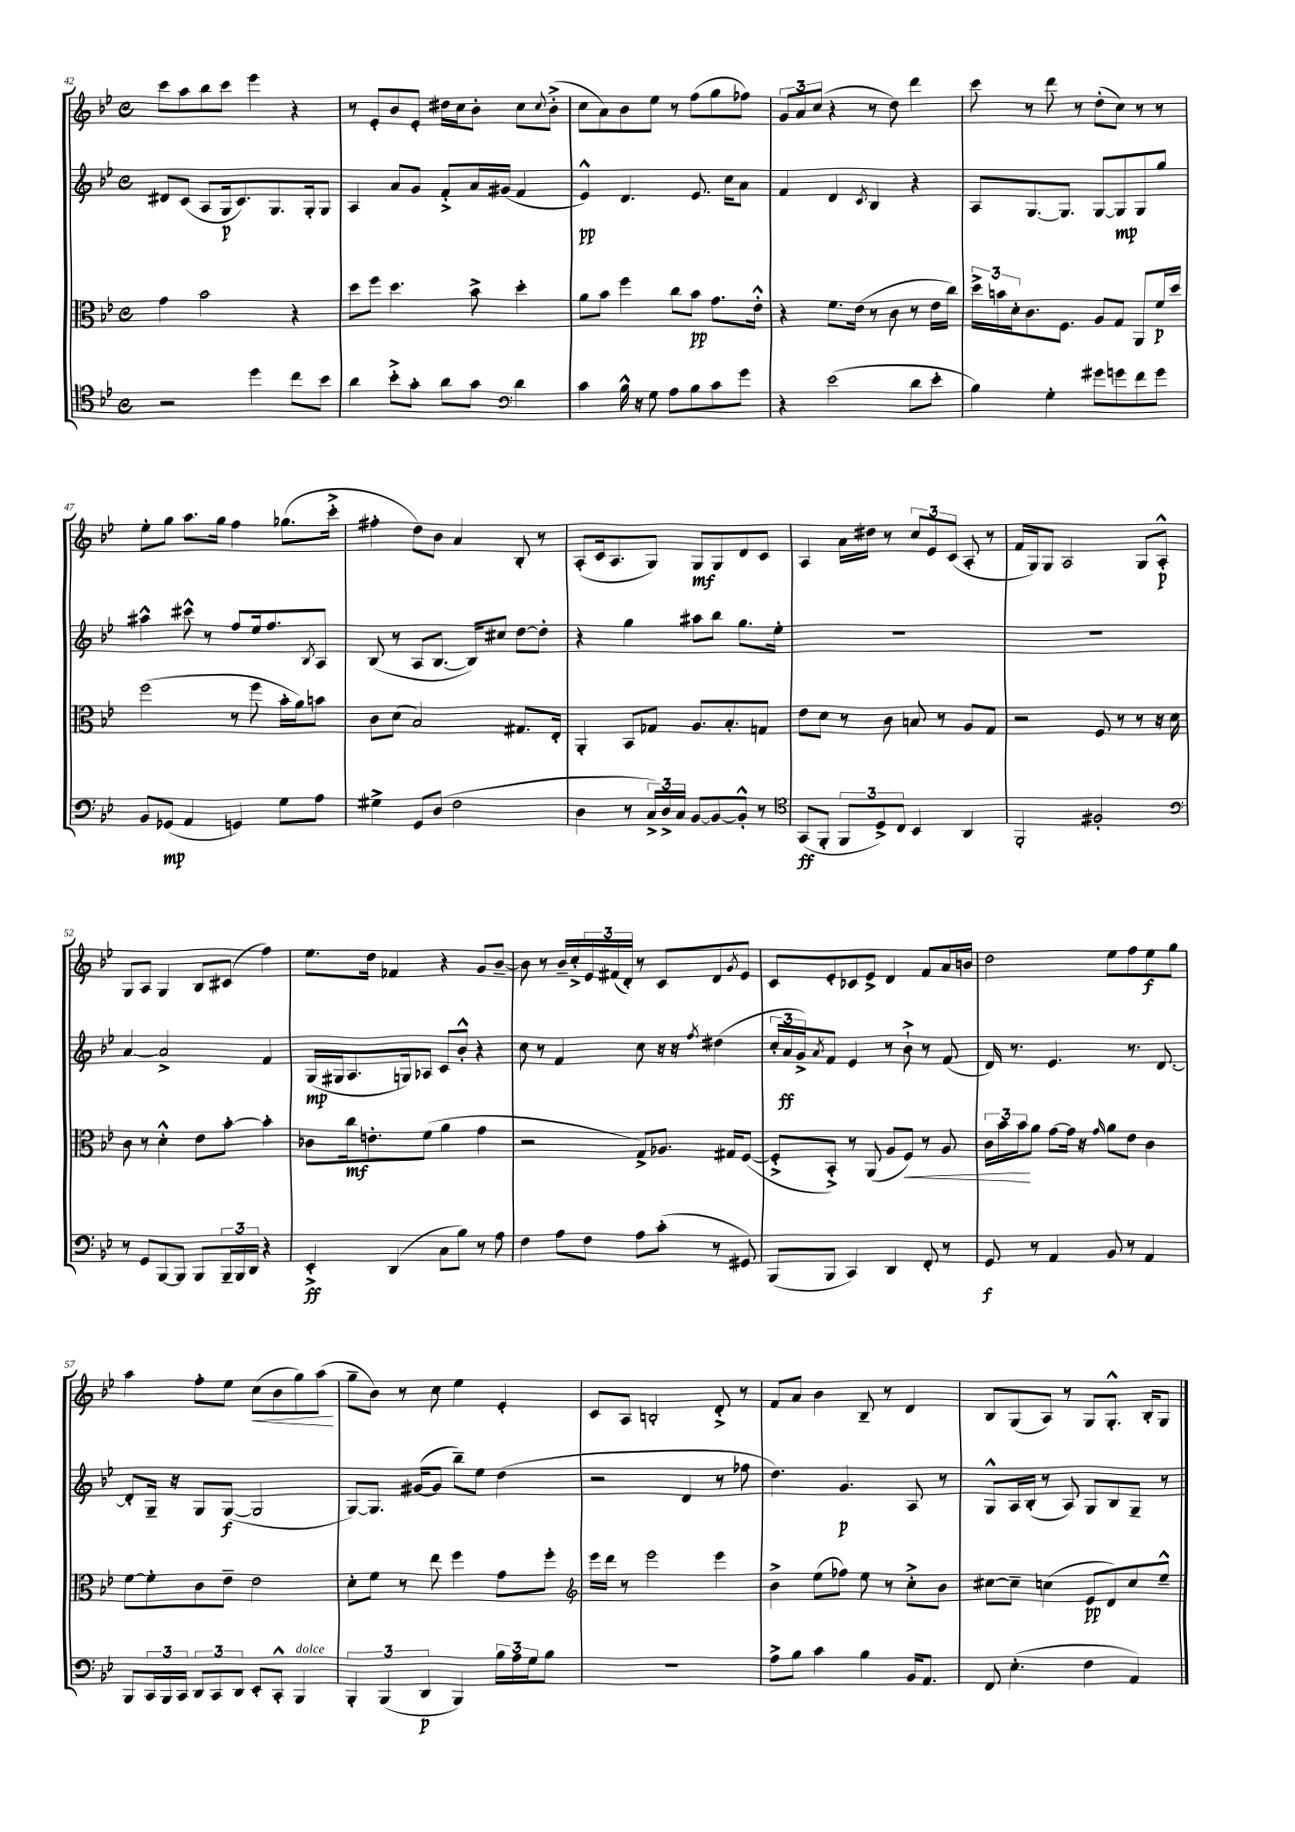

**kern	**dynam	**kern	**dynam	**kern	**dynam	**kern	**dynam
*part4	*part4	*part3	*part3	*part2	*part2	*part1	*part1
*staff4	*staff4	*staff3	*staff3	*staff2	*staff2	*staff1	*staff1
*clefC4	*	*clefC3	*	*clefG2	*	*clefG2	*
*k[b-e-]	*	*k[b-e-]	*	*k[b-e-]	*	*k[b-e-]	*
*M4/4	*	*M4/4	*	*M4/4	*	*M4/4	*
*met(c)	*	*met(c)	*	*met(c)	*	*met(c)	*
=42	=42	=42	=42	=42	=42	=42	=42
2r	.	4g\	.	8d#X/L	.	8ccc\L	.
.	.	.	.	(8c/J	.	8aa\	.
.	.	2b-\	.	8A/L	.	8bb-\	.
.	.	.	.	16G/k	p	8ccc\J	.
.	.	.	.	8.c/)	.	.	.
4dd\	.	.	.	.	.	4eee-\	.
.	.	.	.	8.G/	.	.	.
8cc\L	.	4r	.	.	.	4r	.
.	.	.	.	16G'/k	.	.	.
8b-\J	.	.	.	8G/J	.	.	.
=43	=43	=43	=43	=43	=43	=43	=43
4a\	.	8dd\L	.	4A/	.	8r	.
.	.	8ff\J	.	.	.	8e-'/L	.
8b-'^\L	.	4.dd\	.	8a/L	.	8b-/	.
8g'\J	.	.	.	8g/J	.	8e-'/J	.
8a\L	.	.	.	8f'^/L	.	16dd#X\LL	.
.	.	.	.	.	.	16cc\J	.
8g\J	.	8b-^\	.	16a/L	.	8b-'\J	.
.	.	.	.	(16g#X/JJ	.	.	.
*clefF4	*	*	*	*	*	*	*
4d\	.	4dd'\	.	4f/	.	8cc\L	.
.	.	.	.	.	.	8qqcc/	.
.	.	.	.	.	.	(8b-'^\J	.
=44	=44	=44	=44	=44	=44	=44	=44
4c\	.	8a\L	.	4e-^^/)	pp	8cc\L	.
.	.	8b-\J	.	.	.	8a\)	.
16B-^^\	.	4ff\	.	4.d/	.	8b-\	.
16r	.	.	.	.	.	.	.
8G\	.	.	.	.	.	8ee-\J	.
8A\L	.	8cc\L	.	.	.	8r	.
8B-\	.	8b-\J	pp	8.e-/	.	(8ff\L	.
8c\	.	8.g\L	.	.	.	8gg\	.
.	.	.	.	16cc\KL	.	.	.
8g\J	.	.	.	8a\J	.	8ff-X\J)	.
.	.	16e-'^^\Jk	.	.	.	.	.
=45	=45	=45	=45	=45	=45	=45	=45
4r	.	4r	.	4f/	.	12g/L	.
.	.	.	.	.	.	12a/	.
.	.	.	.	.	.	(12cc/J	.
(2e-\	.	8.f\L	.	4d/	.	4r	.
.	.	(16e-\Jk	.	.	.	.	.
.	.	.	.	8qc/	.	.	.
.	.	8r	.	4B-/	.	8r	.
.	.	8c\	.	.	.	8dd\)	.
8d\L	.	8r	.	4r	.	4ddd\	.
8e-'\J	.	16e-\LL	.	.	.	.	.
.	.	16cc\JJ)	.	.	.	.	.
=46	=46	=46	=46	=46	=46	=46	=46
4B-\)	.	24dd^\LL	.	8A/L	.	8ccc\	.
.	.	24bn\	.	.	.	.	.
.	.	24d'\J	.	.	.	.	.
.	.	8.c\	.	[8.G/	.	8r	.
4G'\	.	.	.	.	.	8ddd\	.
.	.	8.F\J	.	8.G/J]	.	.	.
.	.	.	.	.	.	8r	.
8g#X\L	.	8A/L	.	[8G/L	.	(8dd'\L	.
8gn\	.	8G/J	.	8G/]	mp	8cc\J)	.
8f\	.	8AA/L	.	8G/	.	8r	.
8g\J	.	16f/L	p	8gg/J	.	8r	.
.	.	16dd/JJ	.	.	.	.	.
!!LO:LB:g=z
=47	=47	=47	=47	=47	=47	=47	=47
8BB-/L	.	(2ff\	.	4aa#X^^\	.	8ee-'\L	.
(8GG-X/J	mp	.	.	.	.	8gg\J	.
4AA/	.	.	.	8ccc#X^^\	.	8.aa\L	.
.	.	.	.	8r	.	.	.
.	.	.	.	.	.	16gg\Jk	.
4GGn/)	.	8r	.	8ff/L	.	4ff\	.
.	.	8ff\	.	16ee-/k	.	.	.
.	.	.	.	8.ff/	.	.	.
8G\L	.	16b-'\LL	.	.	.	(8.gg-X\L	.
.	.	16a\J)	.	.	.	.	.
.	.	.	.	8qB-/	.	.	.
8A\J	.	8bn\J	.	8A/J	.	.	.
.	.	.	.	.	.	16ccc'^\Jk	.
=48	=48	=48	=48	=48	=48	=48	=48
4G#X^\	.	8c\L	.	(8B-/	.	4ff#X'\	.
.	.	(8d\J	.	8r	.	.	.
8GG/L	.	2B-/)	.	8A/L	.	8dd\L)	.
(8D/J	.	.	.	[8.B-/J	.	8b-\J	.
2F\	.	.	.	.	.	4a/	.
.	.	.	.	16B-/KL])	.	.	.
.	.	.	.	8cc#X/J	.	.	.
.	.	8.G#X/L	.	[8dd\L	.	8B-'/	.
.	.	.	.	8dd'\J]	.	8r	.
.	.	16E-'/Jk	.	.	.	.	.
=49	=49	=49	=49	=49	=49	=49	=49
4D\	.	4AA'/	.	4r	.	(8A'/L	.
.	.	.	.	.	.	16c/k	.
.	.	.	.	.	.	8.A/	.
8r	.	8BB-/L	.	4gg\	.	.	.
24C^/LL)	.	8G-X/J	.	.	.	8G/J)	.
24D^/	.	.	.	.	.	.	.
24C/JJ	.	.	.	.	.	.	.
[8BB-/L	.	8.A/L	.	8aa#X\L	.	8G/L	mf
8BB-/_	.	.	.	8bb-\J	.	8G/	.
.	.	8.B-'/	.	.	.	.	.
8BB-'^^/J]	.	.	.	8.gg\L	.	8d/	.
8r	.	8Gn/J	.	.	.	8c/J	.
.	.	.	.	16ee-'\Jk	.	.	.
=50	=50	=50	=50	=50	=50	=50	=50
*clefC4	*	*	*	*	*	*	*
(8GG/L	ff	8e-\L	.	1r	.	4A/	.
8FF'/J	.	8d\J	.	.	.	.	.
12FF/L	.	8r	.	.	.	16a\LL	.
.	.	.	.	.	.	16dd#X\JJ	.
12D^/)	.	.	.	.	.	.	.
.	.	8c\	.	.	.	8r	.
12C/J	.	.	.	.	.	.	.
4BB-/	.	8Bn/	.	.	.	12cc/L	.
.	.	.	.	.	.	12e-/	.
.	.	8r	.	.	.	.	.
.	.	.	.	.	.	(12c/J	.
4AA/	.	8A/L	.	.	.	8A'/	.
.	.	8G/J	.	.	.	8r	.
=51	=51	=51	=51	=51	=51	=51	=51
2FF'/	.	2r	.	1r	.	16f/LL	.
.	.	.	.	.	.	16G/J)	.
.	.	.	.	.	.	8G/J	.
.	.	.	.	.	.	2A/	.
2F#X'/	.	8F/	.	.	.	.	.
.	.	8r	.	.	.	.	.
.	.	8r	.	.	.	8G/L	.
.	.	16r	.	.	.	8A'^^/J	p
.	.	16d\	.	.	.	.	.
!!LO:LB:g=z
=52	=52	=52	=52	=52	=52	=52	=52
*clefF4	*	*	*	*	*	*	*
8r	.	8c\	.	[4a/	.	8G/L	.
8GG/L	.	8r	.	.	.	8A/J	.
[8BBB-/	.	4d'^^\	.	2a^/]	.	4G/	.
8BBB-/J]	.	.	.	.	.	.	.
8BBB-/L	.	8e-\L	.	.	.	8B-/L	.
24BBB-~/L	.	[8b-'\J	.	.	.	(8c#X/J	.
24BBB-/	.	.	.	.	.	.	.
24DD/JJ	.	.	.	.	.	.	.
4r	.	4b-'\]	.	4f/	.	4ff\)	.
=53	=53	=53	=53	=53	=53	=53	=53
4EE-'^/	ff	8c-X\L	.	(16G/LL	mp	8.ee-\L	.
.	.	.	.	16G#X/J	.	.	.
.	.	16cc\k	mf	8.A/	.	.	.
.	.	8.en'\	.	.	.	16dd\Jk	.
(4DD/	.	.	.	.	.	4f-X/	.
.	.	.	.	16Gn/k)	.	.	.
.	.	(8f\J	.	8A-X/J	.	.	.
8C\L	.	4a\	.	8c/L	.	4r	.
8B-\J)	.	.	.	8b-'^^/J	.	.	.
8r	.	4g\	.	4r	.	8g/L	.
8A\	.	.	.	.	.	[8b-~/J	.
=54	=54	=54	=54	=54	=54	=54	=54
4F\	.	2r	.	8cc\	.	8b-\]	.
.	.	.	.	8r	.	8r	.
8A\L	.	.	.	4f/	.	16b-~/LL	.
.	.	.	.	.	.	16cc'^/	.
8F\J	.	.	.	.	.	24e-/	.
.	.	.	.	.	.	(24f#X/	.
.	.	.	.	.	.	24d'/JJ)	.
8A\L	.	8G^/L)	.	8cc\	.	8r	.
(8c'\J	.	8.A-X/J	.	16r	.	8c/L	.
.	.	.	.	16r	.	.	.
.	.	.	.	8qff/	.	.	.
8r	.	.	.	(4dd#X\	.	8d/	.
.	.	16G#X/KL	.	.	.	.	.
.	.	.	.	.	.	8qg/	.
8GG#X/)	.	([8F/J	.	.	.	8e-/J	.
=55	=55	=55	=55	=55	=55	=55	=55
(8BBB-/L	.	8F'^/L]	.	24cc'/LL	.	8c/L	.
.	.	.	.	24a/	ff	.	.
.	.	.	.	24g^/J)	.	.	.
.	.	.	.	8qa/	.	.	.
8BBB-/J	.	8BB-'^/J)	.	8f/J	.	8e-'/	.
4CC/)	.	8r	.	4e-/	.	8c-X/	.
.	.	(8AA/	.	.	.	8e-^/J	.
4DD/	.	8A/L	.	8r	.	4d/	.
!	!	!	!LO:HP:b	!	!	!	!
.	.	8F/J)	<	8b-`^\	.	.	.
8FF'/	.	8r	.	8r	.	8f/L	.
8r	.	8A/	.	(8f/	.	16a/L	.
.	.	.	.	.	.	16bn/JJ	.
=56	=56	=56	=56	=56	=56	=56	=56
8GG/	f	24c\LL	.	16d/)	.	2dd\	.
.	.	24b-\	.	.	.	.	.
.	.	.	.	8.r	.	.	.
.	.	24b-\J	.	.	.	.	.
8r	.	8a\J	[	.	.	.	.
4AA/	.	[8g\L	.	4.e-/	.	.	.
.	.	16g\Jk]	.	.	.	.	.
.	.	16r	.	.	.	.	.
.	.	16qqg/	.	.	.	.	.
8BB-/	.	8a\L	.	.	.	8ee-\L	.
8r	.	8e-\J	.	8.r	.	8ff\	.
4AA/	.	4c\	.	.	.	8ee-\	f
.	.	.	.	[8.d/	.	.	.
.	.	.	.	.	.	8gg\J	.
!!LO:LB:g=z
=57	=57	=57	=57	=57	=57	=57	=57
8BBB-/L	.	[8f\L	.	8d'/L]	.	4aa\	.
24CC/L	.	8f'\]	.	16G~/Jk	.	.	.
24BBB-/	.	.	.	.	.	.	.
.	.	.	.	16r	.	.	.
24CC/JJ	.	.	.	.	.	.	.
12DD/L	.	8c\	.	8G/L	.	8ff'\L	.
12CC/	.	.	.	.	.	.	.
.	.	8e-~\J	.	([8G/J	f	8ee-\J	.
12DD/J	.	.	.	.	.	.	.
!	!	!	!	!	!	!	!LO:HP:b
8EE-'/L	.	2e-\	.	2G/]	.	(8cc\L	<
8CC'^^/J	.	.	.	.	.	8b-\	.
!LO:TX:a:i:t=dolce	!	!	!	!	!	!	!
4BBB-/	.	.	.	.	.	8gg\)	.
.	.	.	.	.	.	(8aa\J	.
.	.	.	.	.	.	.	[
=58	=58	=58	=58	=58	=58	=58	=58
6BBB-'/	.	8d'\L	.	[8G/L)	.	8gg~\L	.
.	.	8f\J	.	8.G/J]	.	8b-\J)	.
(6BBB-/	.	.	.	.	.	.	.
.	.	8r	.	.	.	8r	.
.	.	.	.	([16g#X/KL	.	.	.
6DD/	p	.	.	.	.	.	.
.	.	8ee-\	.	8g#/J]	.	8cc\	.
4BBB-/)	.	4ff\	.	8bb-~\L)	.	4ee-\	.
.	.	.	.	8ee-\J	.	.	.
24B-\LL	.	8g\L	.	(4dd\	.	4e-'/	.
24A\	.	.	.	.	.	.	.
24G\J	.	.	.	.	.	.	.
8B-\J	.	8ff'\J	.	.	.	.	.
=59	=59	=59	=59	=59	=59	=59	=59
*	*	*clefG2	*	*	*	*	*
1r	.	16eee-\LL	.	2r	.	8c/L	.
.	.	16ddd\JJ	.	.	.	.	.
.	.	8r	.	.	.	8A/J	.
.	.	2eee-\	.	.	.	2Bn'/	.
.	.	.	.	4d/	.	.	.
.	.	4eee-\	.	8r	.	8d'^/	.
.	.	.	.	8ff-X\	.	8r	.
=60	=60	=60	=60	=60	=60	=60	=60
8A^\L	.	4b-^\	.	4.dd\)	.	8f/L	.
8B-\J	.	.	.	.	.	8a/J	.
4c\	.	(8ee-\L	.	.	.	4b-\	.
.	.	8ff-X\J)	.	4.g/	p	.	.
4B-\	.	8ee-\	.	.	.	8B-~/	.
.	.	8r	.	.	.	8r	.
16BB-/KL	.	8cc'^\L	.	8A/	.	4d/	.
8.AA/J	.	.	.	.	.	.	.
.	.	8b-\J	.	8r	.	.	.
=61	=61	=61	=61	=61	=61	=61	=61
8FF/	.	[8cc#X\L	.	8G^^/L	.	8B-/L	.
(4.E-'\	.	8cc#~\J]	.	16A/L	.	(8G/	.
.	.	.	.	(16B-'/JJ	.	.	.
.	.	(4ccn\	.	8r	.	8A/J)	.
.	.	.	.	8A/)	.	8r	.
4F\	.	8e-/L	pp	8G/L	.	8G/L	.
.	.	8d/)	.	8B-/	.	8.G'^^/J	.
4AA/)	.	8cc/	.	8G~/J	.	.	.
.	.	.	.	.	.	16B-'/KL	.
.	.	8ee-~^^/J	.	8r	.	8G/J	.
==	==	==	==	==	==	==	==
*-	*-	*-	*-	*-	*-	*-	*-
